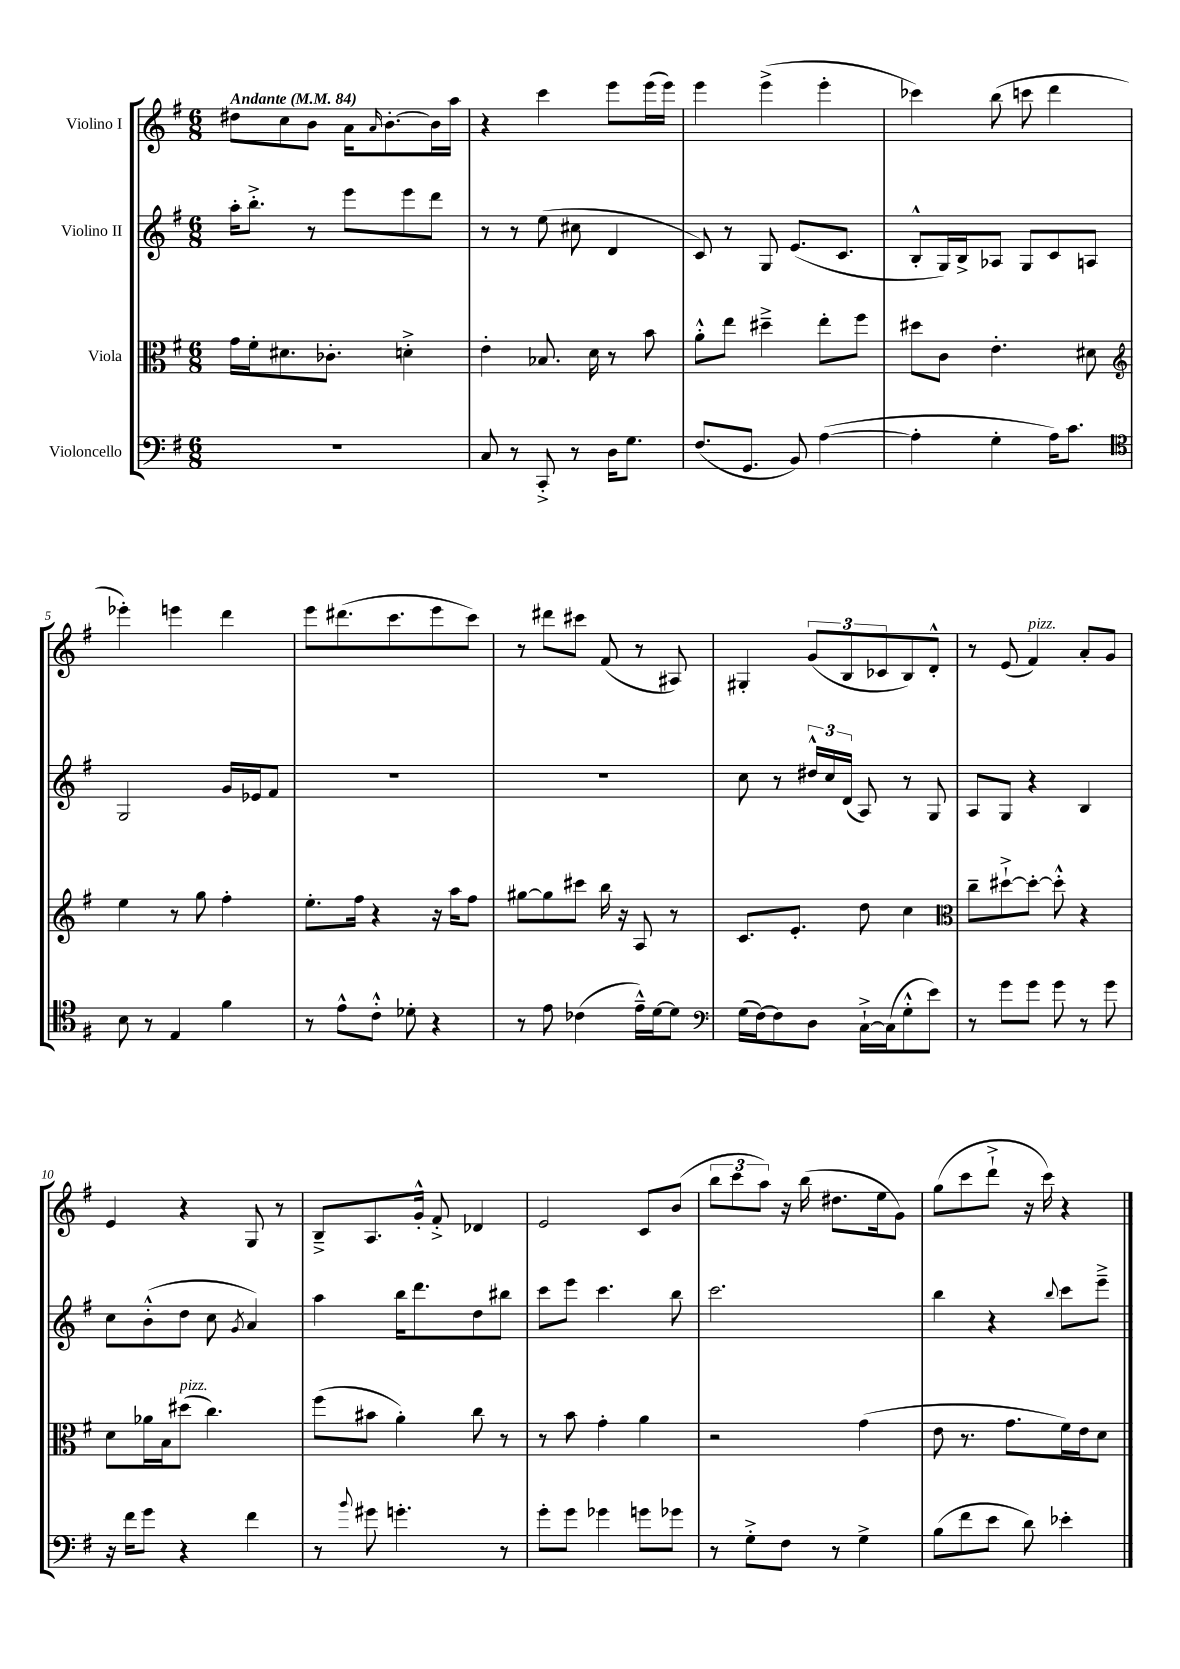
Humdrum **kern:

**kern	**kern	**kern	**kern
*staff4	*staff3	*staff2	*staff1
*clefF4	*clefC3	*clefG2	*clefG2
*k[f#]	*k[f#]	*k[f#]	*k[f#]
*M6/8	*M6/8	*M6/8	*M6/8
*MM84	*MM84	*MM84	*MM84
2.r	16g	16aa'	8dd#
.	16f#'	8.bb'^	.
.	8.d#	.	8cc
.	.	8r	8b
.	8.c-'	.	.
.	.	8eee	16a
.	.	.	16qqa
.	.	.	[8.b'
.	4d'^	8eee	.
.	.	8ddd	16b]
.	.	.	16aa
=	=	=	=
8C	4e'	8r	4r
8r	.	8r	.
8CC'^	8.B-	(8ee	4ccc
8r	.	8cc#	.
.	16d	.	.
16D	8r	4d	8eee
8.G	.	.	.
.	8b	.	(16eee
.	.	.	16eee)
=	=	=	=
(8.F#	8a'^^	8c)	4eee
.	8ee	8r	.
8.GG	.	.	.
.	4dd#~^	8G	(4eee^
8BB)	.	(8.e	.
([4A	8ee'	.	4eee'
.	.	8.c	.
.	8ff#	.	.
=	=	=	=
4A']	8dd#	8B'^^	4ccc-)
.	8c	16G)	.
.	.	16B^	.
4G'	4.e'	8A-	(8bb
.	.	8G	8ccc
16A)	.	8c	4ddd
8.c	.	.	.
.	8d#	8A	.
=	=	=	=
*clefC4	*clefG2	*	*
8B	4ee	2G	4eee-')
8r	.	.	.
4E	8r	.	4eee
.	8gg	.	.
4f#	4ff#'	16g	4ddd
.	.	16e-	.
.	.	8f#	.
=	=	=	=
8r	8.ee'	2.r	8eee
8e^^	.	.	(8.ddd#
.	16ff#	.	.
8c'^^	4r	.	.
.	.	.	8.ccc
8d-'	.	.	.
4r	16r	.	8eee
.	16aa	.	.
.	8ff#	.	8ccc)
=	=	=	=
8r	[8gg#	2.r	8r
8e	8gg#]	.	8ddd#
(4c-	8ccc#	.	8ccc#
.	16bb	.	(8f#
.	16r	.	.
16e~^^)	8A	.	8r
[16d	.	.	.
8d]	8r	.	8A#)
=	=	=	=
*clefF4	*	*	*
(16G	8.c	8cc	4G#'
[16F#)	.	.	.
8F#]	.	8r	.
.	8.e'	.	.
8D	.	24dd#^^	(12g
.	.	24cc	.
.	.	(24d	12B
[16C`^	8dd	8A)	.
.	.	.	12c-
(16C]	.	.	.
8G'^^	4cc	8r	8B)
8e)	.	8G	8d'^^
=	=	=	=
*	*clefC3	*	*
8r	8cc~	8A	8r
8g	[8dd#`^	8G	(8e
8g	8dd#'_	4r	4f#)
8g	8dd#'^^]	.	.
8r	4r	4B	8a'
8g	.	.	8g
=	=	=	=
16r	8d	8cc	4e
16f#	.	.	.
8g	16a-	(8b'^^	.
.	16B	.	.
4r	(8dd#	8dd	4r
.	4.cc)	8cc	.
.	.	8qg	.
4f#	.	4a)	8G
.	.	.	8r
=	=	=	=
8r	(8ff#	4aa	8B~^
8qqb	.	.	.
8g#	8b#	.	8.A
4.g'	4a')	16bb	.
.	.	8.ddd	16g'^^
.	.	.	8f#'^
.	8cc	8dd	4d-
8r	8r	8bb#	.
=	=	=	=
8g'	8r	8ccc	2e
8g	8b	8eee	.
4g-	4g'	4.ccc	.
8g	4a	.	8c
8g-	.	8bb	(8b
=	=	=	=
8r	2r	2.ccc	12bb
.	.	.	12ccc
8G'^	.	.	.
.	.	.	12aa)
8F#	.	.	16r
.	.	.	(16bb
8r	.	.	8.dd#
4G^	(4g	.	.
.	.	.	16ee
.	.	.	8g)
=	=	=	=
(8B	8e	4bb	(8gg
8f#	8.r	.	8ccc
8e	.	4r	8ddd`^
.	8.g	.	.
8d)	.	.	16r
.	.	.	16ccc)
.	.	8qqbb	.
4e-'	16f#)	8ccc	4r
.	16e	.	.
.	8d	8eee~^	.
==	==	==	==
*-	*-	*-	*-
